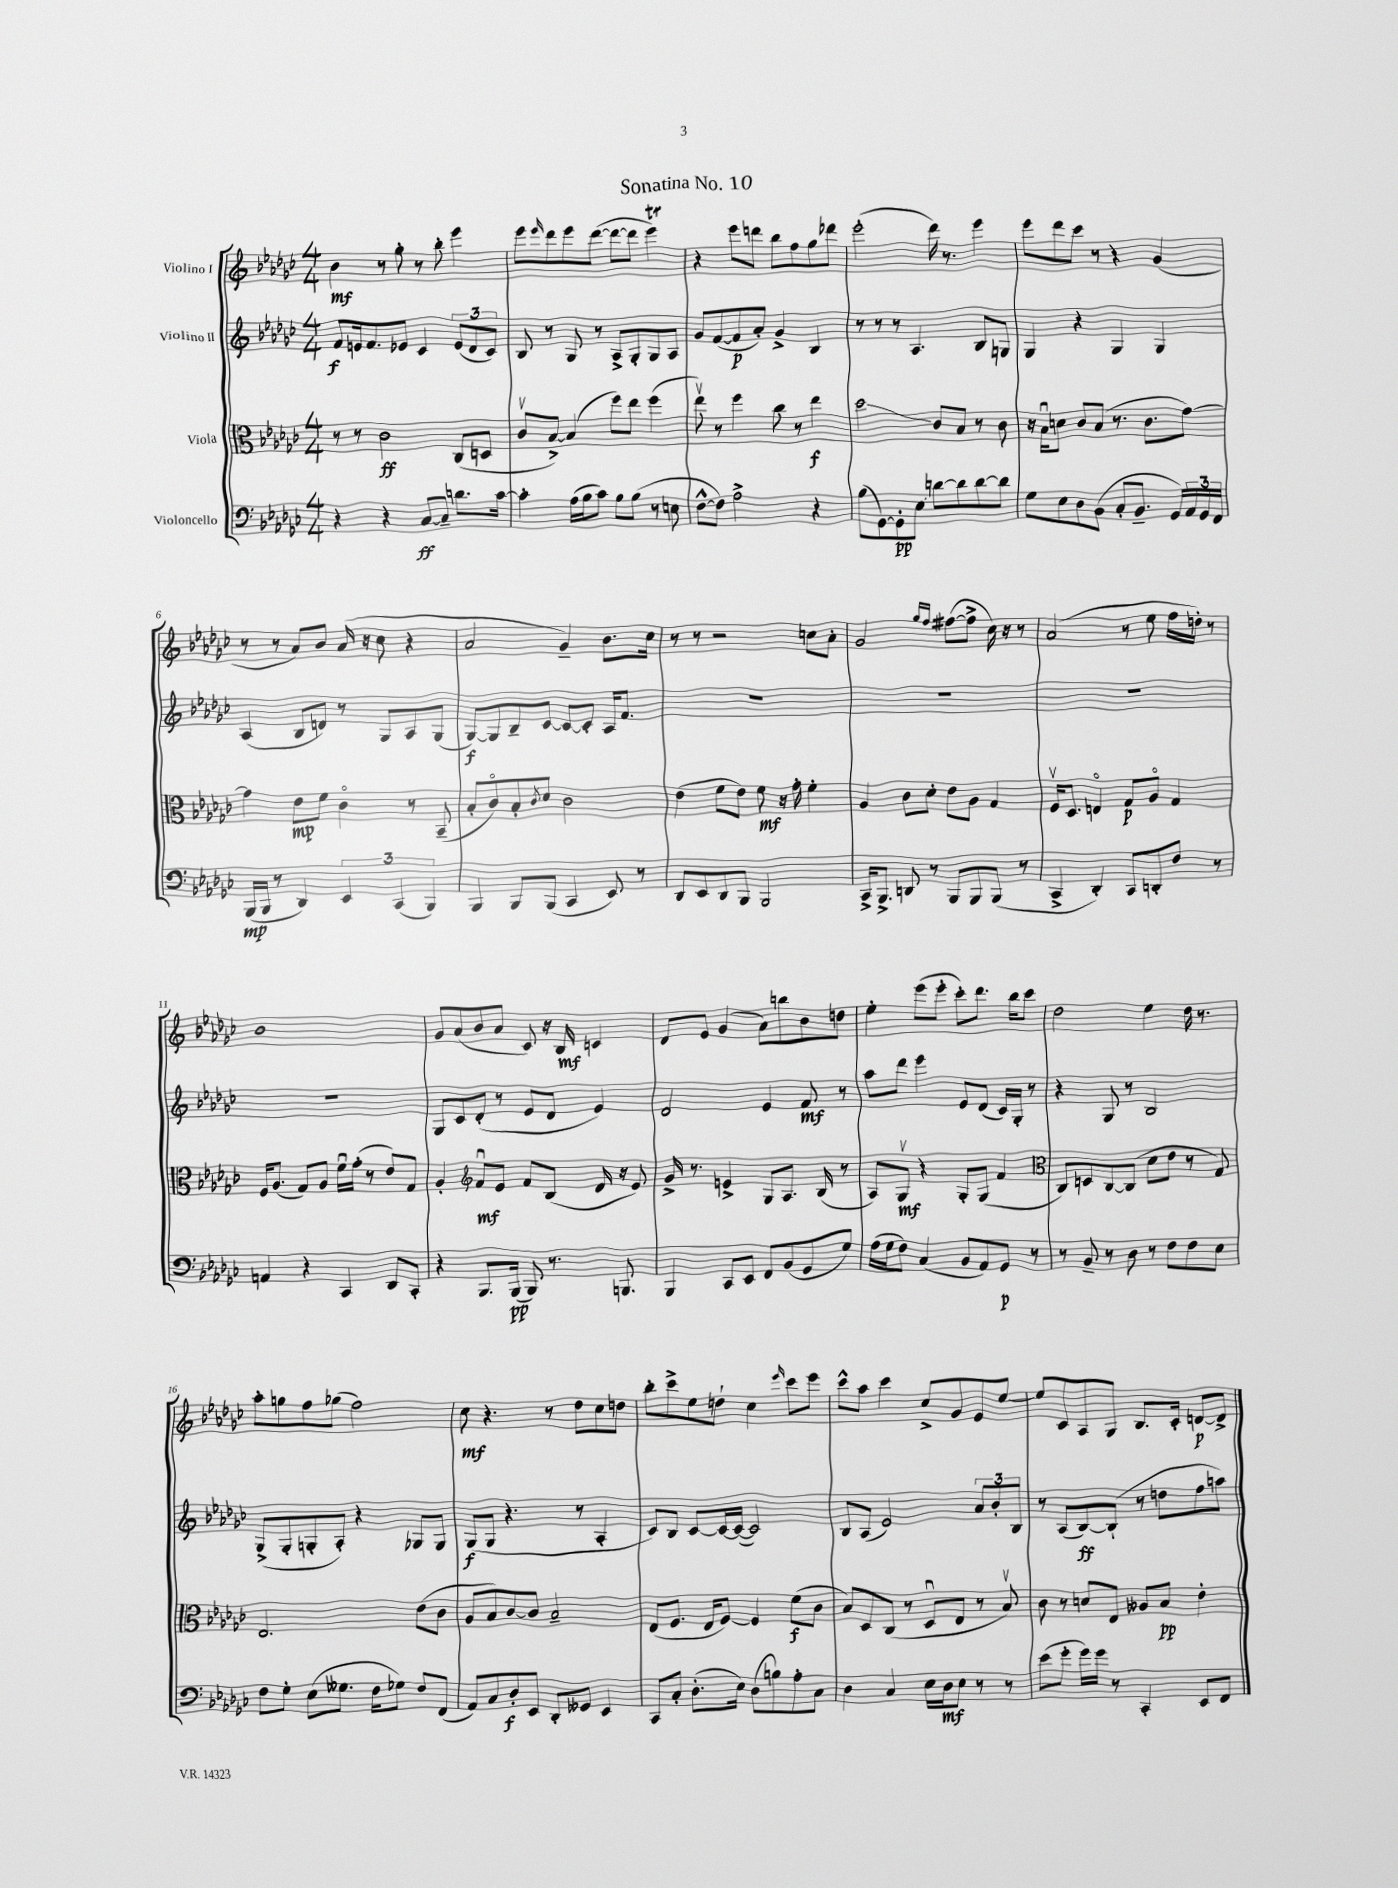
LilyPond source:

\header { title = "Sonatina No. 10" }
<<
\new StaffGroup <<
\new Staff = "s0" \with { instrumentName = "Violino I" } {
    \clef treble \key ges \major \numericTimeSignature \time 4/4
    bes'4\mf r8 ges''8-. r8 bes''8-. ees'''4 |
    ees'''8 \grace { ees'''16 } des'''8 ees'''8 des'''8~( des'''8~ des'''8 ees'''4\trill) |
    r4 ees'''8 d'''8 bes''8 f''8 ges''8 des'''8 |
    ees'''2-.( des'''16) r8. ees'''4 |
    ees'''8 des'''8 ces'''8 r8 r4 ges'4( |
    r8 r8 aes'8) bes'8 aes'16( r16 ces''8 r4 |
    aes'2 ges'4--) bes'8. ces''16 |
    r8 r8 r2 c''8 aes'8-. |
    ges'2 \grace { ges''16 f''16 } fis''8~( fis''8-> ces''16) r16 r8 |
    aes'2( r8 ees''8 f''16 d''16-.) r8 |
    bes'1 |
    ges'8 aes'8( bes'8 aes'8 ces'8) r16 bes16\mf c'4 |
    des'8 ees'8 ges'4( aes'8) b''8 bes'8 d''8 |
    ees''4-. ees'''8( ees'''8-. ces'''8-.) des'''8. bes''16 ces'''8 |
    des''2 ees''4 des''16 r8. |
    aes''8-. g''8 f''8 ges''8( f''2) |
    ces''8\mf r4. r8 des''8 ces''8 d''8 |
    bes''8-. ces'''8-> ees''8 d''8-! ces''4 \grace { ees'''16 } ces'''8 ees'''8 |
    ces'''8-^ aes''8 ces'''4 ces''8-> ges'8 ees'8 ees''8~ |
    ees''8 ces'8 aes8 ges8 bes8. ces'16-. d'8~\p d'8-> \bar "|." |
}
\new Staff = "s1" \with { instrumentName = "Violino II" } {
    \clef treble \key ges \major \numericTimeSignature \time 4/4
    f'8\f e'16 f'8. ees'8 ces'4 \tuplet 3/2 { ees'8( des'8 ces'8) } |
    bes8 r8 ges8 r8 aes8-> ges8-. ges8 aes8 |
    ges'8 f'8~( f'8\p aes'8-.) ges'4-> bes4 |
    r8 r8 r8 aes4. bes8 g8 |
    ges4 r4 ges4 ges4 |
    aes4( bes8 d'8) r8 ges8 aes8 ges8( |
    ges8~\f) ges8 bes8-- ces'8~ ces'8~ ces'8-. aes16 f'8. |
    R1 |
    R1 |
    R1 |
    R1 |
    ges8 ces'8 des'8-.( r8 ees'8 des'8 ees'4) |
    des'2 ees'4 f'8\mf r8 |
    aes''8 des'''8 ees'''4 ees'8 des'8( ces'16) ges16-. r8 |
    r4 ges8 r8 bes2 |
    ges8->( ges8-. g8-. aes8-.) r4 ges8 ges8 |
    ges8\f( ges8 r4. r8 aes4-. |
    ces'8) bes8 ces'8~ ces'16~ ces'16~( ces'2) |
    bes8 aes8( ees'2) \tuplet 3/2 { aes'8 bes'8-. bes8 } |
    r8 aes8( bes8~\ff) bes8-!( r8 d''8 f''8 a''8) \bar "|." |
}
\new Staff = "s2" \with { instrumentName = "Viola" } {
    \clef alto \key ges \major \numericTimeSignature \time 4/4
    r8 r8 ces'2\ff ces8( d8 |
    ces'8\upbow bes8~->) bes4( f''8) ees''8 f''4( |
    ees''8\upbow) r8 f''4 ces''8 r8 ees''4\f |
    des''2\glissando ces'8 bes8 r8 ces'8 |
    r16 bes16\downbow d'8 ces'8 bes8( r8. ces'8. ges'8~) |
    ges'4 ees'8\mp f'8 ces'4\flageolet r8 bes,8--( |
    bes8-. ces'8\flageolet) bes8-. \acciaccatura { ces'8 } des'8 ces'2 |
    ees'4( f'8 ees'8) f'8\mf r16 ges'16-. f'4-. |
    aes4 ces'8 des'8-. ees'8 aes8 ges4 |
    f16\upbow des8. e4\flageolet ges8\p aes8\flageolet ges4 |
    f16 aes8.( ges8) aes8 f'16\downbow ges'16-.( r8 ees'8) ges8 |
    aes4-. \clef treble f'8\downbow\mf ees'8 f'8 bes8( des'16 r16 ees'8) |
    ges'16-> r8. e'4-> ges8 aes8. bes16( r8 |
    aes8) ges8\upbow\mf r4 ges8-. ges8( f'4 |
    \clef alto ces8) d8 ces8~ ces8( des'8 ees'8 r8 ges8) |
    ees2. ees'8( ces'8 |
    aes8 bes8) ces'8~ ces'8 bes2-- |
    ees8( f8. ees16 f8~) f4 f'8\f( ces'8 |
    bes8) des8 ces8( r8 des8\downbow ees8 r8 bes8\upbow) |
    ces'8 r8 d'8 ees8 aeses8 bes8\pp ees'4-. \bar "|." |
}
\new Staff = "s3" \with { instrumentName = "Violoncello" } {
    \clef bass \key ges \major \numericTimeSignature \time 4/4
    r4 r4 ces8~\ff ces8-- d'8. ces'16~ |
    ces'4-. aes16( bes16 ces'8) bes8 bes8( r8 e8 |
    f8~-^ f8) aes2-> r4 |
    bes8( ges,8~) ges,8-.\pp ees8\glissando d'8~ d'8 d'8~ d'8 |
    ges8 ees8 des8 bes,8( ces8-. bes,8.-- ges,16) \tuplet 3/2 { aes,16 ges,16 f,16 } |
    bes,,16\mp( bes,,16 r8 des,4) \tuplet 3/2 { ees,4 ces,4( bes,,4) } |
    bes,,4 bes,,8 bes,,8( ces,4 ees,8) r8 |
    des,8 ees,8 des,8 bes,,8 bes,,2 |
    ces,16-> bes,,8.-> d,8 r8 bes,,8 bes,,8 bes,,8( r8 |
    ces,4-> des,4-.) ces,8 d,8-. f8 r8 |
    a,4 r4 ces,4 des,8 ces,8-. |
    r4 bes,,8. bes,,16\pp( bes,,8) r8. b,,8. |
    bes,,4 ces,8 ees,8 f,8 bes,8( ges,8 ges8) |
    aes16( ges16 f8) ces4( bes,8 aes,8) ges,8\p r8 |
    r8 bes,8-- r8 des8 r8 f8 f8 ees8 |
    f8 ges8-. ees8( geses8. f16 ges8) f8 f,8( |
    aes,8) ces8 des8-.\f ees,8 des,8-. geses,8 ees,4 |
    ces,8 ces8-. des8.-.( ees16) des8( b8) aes8-. ces8 |
    des4 ces4 ees16 des16\mf ees8 r8 r8 |
    ees'8( ges'8-. ges'16) ges'16 r8 ces,4-. ees,8 f,8 \bar "|." |
}
>>
>>
